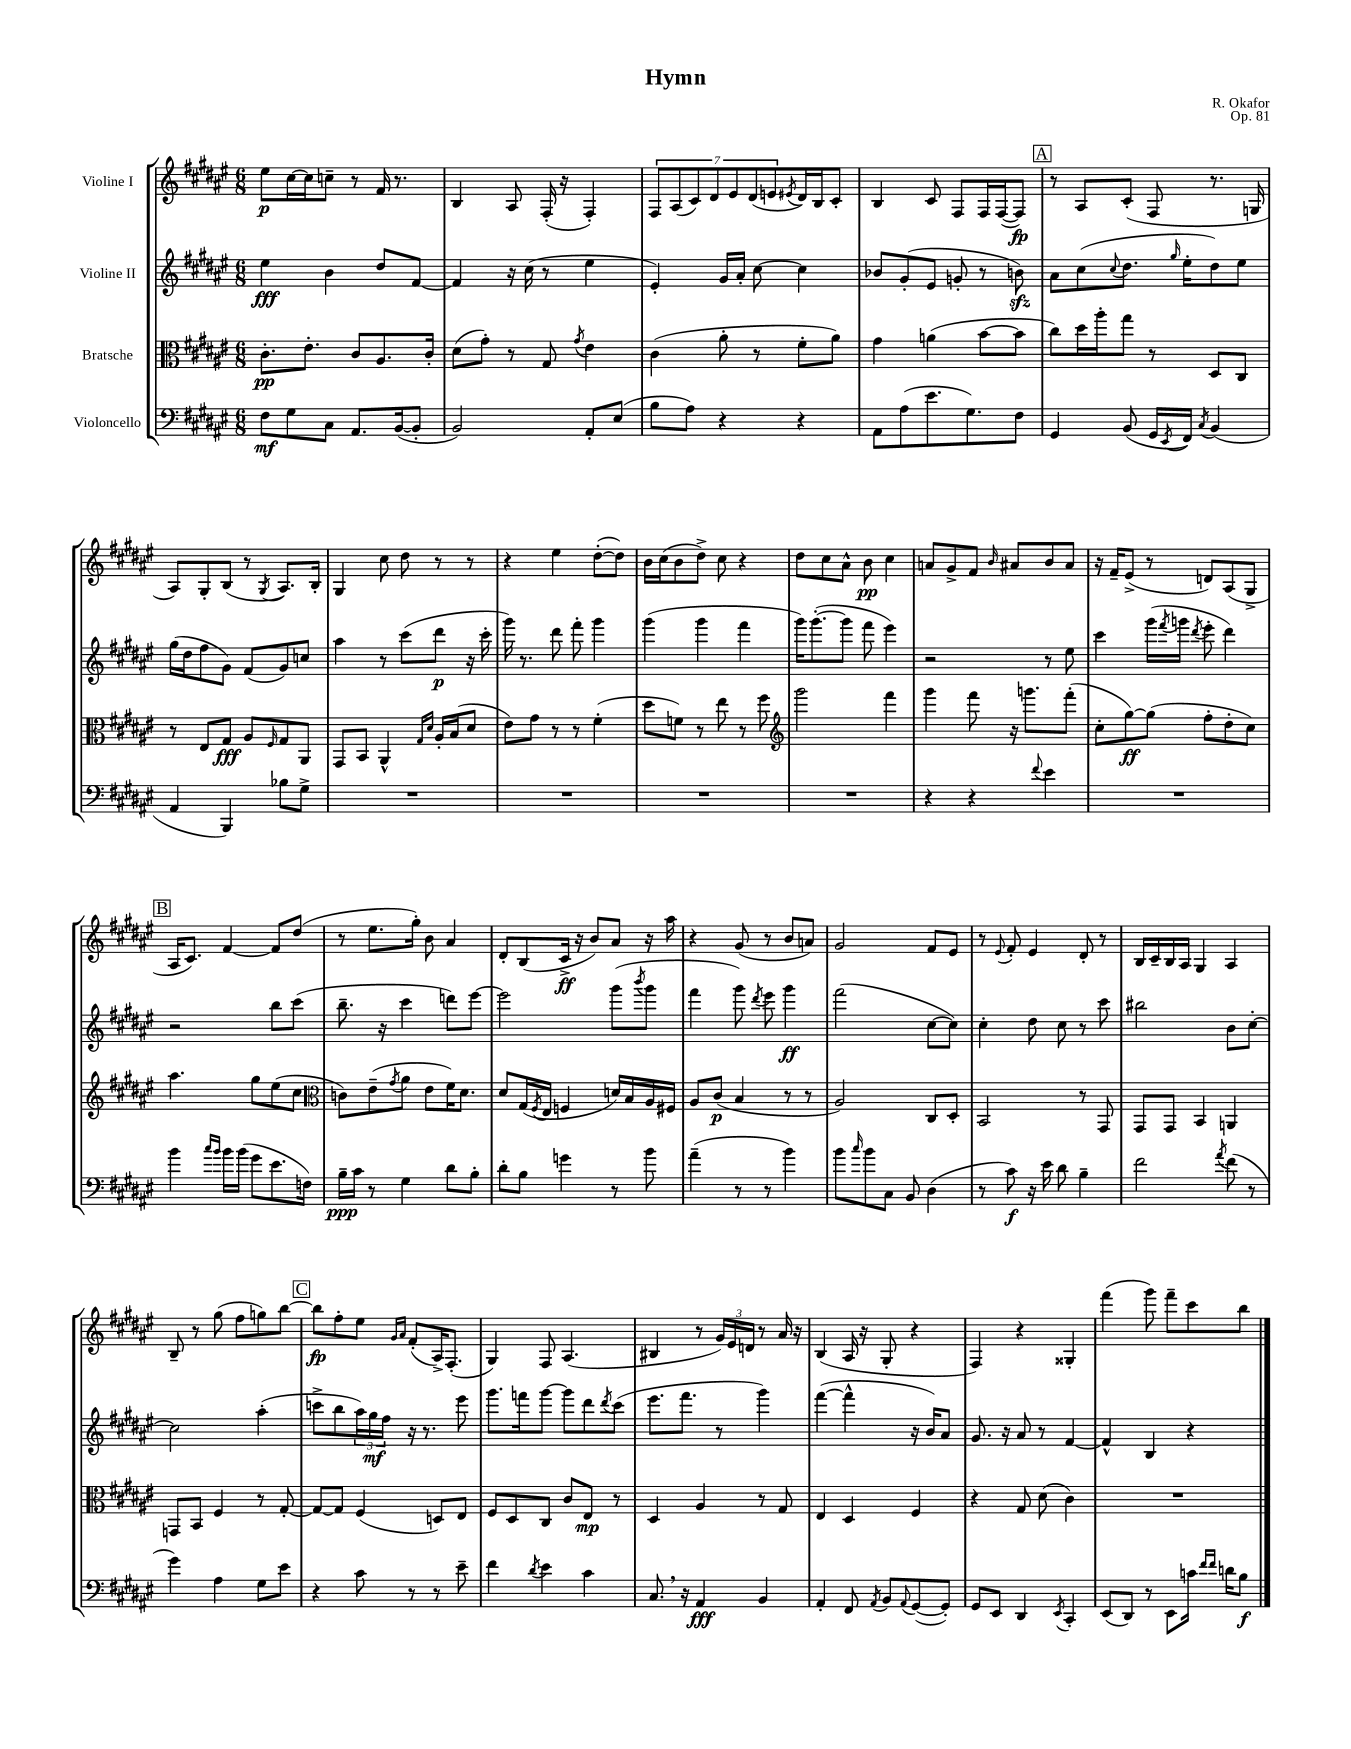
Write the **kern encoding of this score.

**kern	**dynam	**kern	**dynam	**kern	**dynam	**kern	**dynam
*part4	*part4	*part3	*part3	*part2	*part2	*part1	*part1
*staff4	*staff4	*staff3	*staff3	*staff2	*staff2	*staff1	*staff1
*I"Violoncello	*	*I"Bratsche	*	*I"Violine II	*	*I"Violine I	*
*clefF4	*	*clefC3	*	*clefG2	*	*clefG2	*
*k[f#c#g#d#a#e#]	*	*k[f#c#g#d#a#e#]	*	*k[f#c#g#d#a#e#]	*	*k[f#c#g#d#a#e#]	*
*M6/8	*	*M6/8	*	*M6/8	*	*M6/8	*
=1	=1	=1	=1	=1	=1	=1	=1
8F#\L	mf	8.c#'\L	pp	4ee#\	fff	8ee#\L	p
8G#\	.	.	.	.	.	[16cc#\L	.
.	.	8.e#'\J	.	.	.	16cc#\J]	.
8C#\J	.	.	.	4b\	.	8ccn~\J	.
8.AA#/L	.	8c#/L	.	.	.	8r	.
.	.	8.A#/	.	8dd#/L	.	16f#/	.
([16BB/k	.	.	.	.	.	8.r	.
8BB'/J]	.	.	.	[8f#/J	.	.	.
.	.	16c#'/Jk	.	.	.	.	.
=2	=2	=2	=2	=2	=2	=2	=2
2BB/)	.	(8d#\L	.	4f#/]	.	4B/	.
.	.	8g#'\J)	.	.	.	.	.
.	.	8r	.	16r	.	8A#/	.
.	.	.	.	(16cc#\	.	.	.
.	.	8G#/	.	8r	.	(16F#'/	.
.	.	.	.	.	.	16r	.
.	.	8qg#/	.	.	.	.	.
8AA#'/L	.	4e#\	.	4ee#\	.	4F#'/)	.
(8E#/J	.	.	.	.	.	.	.
=3	=3	=3	=3	=3	=3	=3	=3
8B\L	.	(4c#\	.	4e#'/)	.	14F#/L	.
.	.	.	.	.	.	(14A#/	.
8A#\J)	.	.	.	.	.	.	.
.	.	.	.	.	.	14c#/)	.
.	.	.	.	.	.	14d#/	.
4r	.	8a#'\	.	16g#/LL	.	.	.
.	.	.	.	.	.	14e#/	.
.	.	.	.	16a#'/JJ	.	.	.
.	.	.	.	.	.	(14d#/	.
.	.	8r	.	[8cc#\	.	.	.
.	.	.	.	.	.	14en/	.
.	.	.	.	.	.	8qe#X/	.
4r	.	8f#'\L	.	4cc#\]	.	16d#/L)	.
.	.	.	.	.	.	16B/J	.
.	.	8a#\J)	.	.	.	8c#'/J	.
=4	=4	=4	=4	=4	=4	=4	=4
8AA#\L	.	4g#\	.	8b-X/L	.	4B/	.
(8A#\	.	.	.	(8g#'/	.	.	.
8.e#\	.	(4an\	.	8e#/J	.	8c#/	.
.	.	.	.	8gn'/	.	8F#/L	.
8.G#\)	.	.	.	.	.	.	.
.	.	[8b\L	.	8r	.	16F#/L	.
.	.	.	.	.	.	([16F#/J	.
8F#\J	.	8b\J]	.	8bnzz\)	.	8F#/J])	fp
!!LO:REH:place=s1:t=A
=5	=5	=5	=5	=5	=5	=5	=5
4GG#/	.	8cc#\L)	.	8a#\L	.	8r	.
.	.	16dd#\L	.	(8cc#\	.	8A#/L	.
.	.	16aa#'\J	.	.	.	.	.
.	.	.	.	8qqcc#/	.	.	.
(8BB/	.	8gg#\J	.	8.dd#\J	.	(8c#'/J	.
16GG#/LL	.	8r	.	.	.	8F#/	.
8qEE#/	.	.	.	16qqgg#/	.	.	.
16FF#/JJ)	.	.	.	16ee#'\KL	.	.	.
8qC#/	.	.	.	.	.	.	.
(4BB/	.	8D#/L	.	8dd#\)	.	8.r	.
.	.	8C#/J	.	8ee#\J	.	.	.
.	.	.	.	.	.	16Gn/	.
!!LO:LB:g=z
=6	=6	=6	=6	=6	=6	=6	=6
4AA#/	.	8r	.	(16gg#\LL	.	8A#/L)	.
.	.	.	.	16dd#\J	.	.	.
.	.	8E#/L	.	8ff#\	.	8G#'/	.
4BBB/)	.	8G#/J	fff	8g#\J)	.	(8B/J	.
.	.	8A#/L	.	(8f#/L	.	8r	.
.	.	16qqF#/	.	.	.	8qG#/	.
8B-X\L	.	8G#/	.	8g#/)	.	8.A#/L)	.
8G#^\J	.	8AA#/J	.	8ccn/J	.	.	.
.	.	.	.	.	.	16B'/Jk	.
=7	=7	=7	=7	=7	=7	=7	=7
2.r	.	8GG#/L	.	4aa#\	.	4G#/	.
.	.	8BB/J	.	.	.	.	.
.	.	4AA#^^/	.	8r	.	8cc#\	.
.	.	.	.	(8ccc#\L	.	8dd#\	.
.	.	16qqG#/LL	.	.	.	.	.
.	.	16qqd#/JJ	.	.	.	.	.
.	.	16A#'/LL	.	8ddd#\J	p	8r	.
.	.	(16B/J	.	.	.	.	.
.	.	8d#/J	.	16r	.	8r	.
.	.	.	.	16ccc#'\	.	.	.
=8	=8	=8	=8	=8	=8	=8	=8
2.r	.	8e#\L)	.	16ggg#\)	.	4r	.
.	.	.	.	8.r	.	.	.
.	.	8g#\J	.	.	.	.	.
.	.	8r	.	8ddd#\	.	4ee#\	.
.	.	8r	.	8fff#'\	.	.	.
.	.	(4f#'\	.	4ggg#\	.	([8dd#'\L	.
.	.	.	.	.	.	8dd#\J])	.
=9	=9	=9	=9	=9	=9	=9	=9
2.r	.	8dd#\L	.	(4ggg#\	.	16b\LL	.
.	.	.	.	.	.	(16cc#\J	.
.	.	8fn\J)	.	.	.	8b\	.
.	.	8r	.	4ggg#\	.	8dd#^\J)	.
.	.	8ee#\	.	.	.	8cc#\	.
.	.	8r	.	4fff#\	.	4r	.
.	.	8ff#\	.	.	.	.	.
=10	=10	=10	=10	=10	=10	=10	=10
*	*	*clefG2	*	*	*	*	*
2.r	.	2ggg#\	.	16ggg#\KL)	.	8dd#\L	.
.	.	.	.	([8.ggg#'\	.	.	.
.	.	.	.	.	.	8cc#\	.
.	.	.	.	8ggg#\J]	.	8a#^^\J	.
.	.	.	.	8fff#\	.	8b\	pp
.	.	4fff#\	.	4eee#\)	.	4cc#\	.
=11	=11	=11	=11	=11	=11	=11	=11
4r	.	4ggg#\	.	2r	.	8an/L	.
.	.	.	.	.	.	8g#^/	.
4r	.	8fff#\	.	.	.	8f#/J	.
.	.	.	.	.	.	16qqb/	.
.	.	16r	.	.	.	8a#X/L	.
.	.	8.gggn\L	.	.	.	.	.
8qqf#/	.	.	.	.	.	.	.
4e#\	.	.	.	8r	.	8b/	.
.	.	(8fff#'\J	.	8ee#\	.	8a#/J	.
=12	=12	=12	=12	=12	=12	=12	=12
2.r	.	8cc#'\L	.	4ccc#\	.	16r	.
.	.	.	.	.	.	16f#~/KL	.
.	.	[8gg#\)	ff	.	.	(8e#^/J	.
.	.	(8gg#\J]	.	(16ggg#\LL	.	8r	.
.	.	.	.	8qfff#/	.	.	.
.	.	.	.	16gggn\JJ	.	.	.
.	.	.	.	8qddd#/	.	.	.
.	.	8ff#'\L	.	8eee#'\	.	8dn/L)	.
.	.	8dd#'\	.	4ddd#\)	.	(8A#/	.
.	.	8cc#\J)	.	.	.	8G#^/J	.
!!LO:LB:g=z
!!LO:REH:place=s1:t=B
=13	=13	=13	=13	=13	=13	=13	=13
4b\	.	4.aa#\	.	2r	.	16A#/KL	.
.	.	.	.	.	.	8.c#/J)	.
16qqcc#/LL	.	.	.	.	.	.	.
16qqb/JJ	.	.	.	.	.	.	.
16b\LL	.	.	.	.	.	[4f#/	.
(16b\JJ	.	.	.	.	.	.	.
8g#\L	.	8gg#\L	.	.	.	.	.
8.e#\	.	(8ee#\	.	8bb\L	.	8f#/L]	.
.	.	8cc#\J	.	(8ccc#\J	.	(8dd#/J	.
16Fn\Jk)	.	.	.	.	.	.	.
=14	=14	=14	=14	=14	=14	=14	=14
*	*	*clefC3	*	*	*	*	*
16B~\LL	ppp	8cn\L)	.	8.bb~\	.	8r	.
16c#\JJ	.	.	.	.	.	.	.
8r	.	(8e#~\	.	.	.	8.ee#\L	.
.	.	.	.	16r	.	.	.
.	.	8qg#/	.	.	.	.	.
4G#\	.	8a#\J	.	4ccc#\	.	.	.
.	.	.	.	.	.	16gg#'\Jk)	.
.	.	8e#\L	.	.	.	8b\	.
8d#\L	.	16f#\K)	.	8dddn\L)	.	4a#/	.
.	.	8.d#\J	.	.	.	.	.
8B'\J	.	.	.	[8eee#\J	.	.	.
=15	=15	=15	=15	=15	=15	=15	=15
8d#'\L	.	8d#/L	.	2eee#\]	.	8d#'/L	.
8B\J	.	(16G#/L	.	.	.	(8B/	.
.	.	8qF#/	.	.	.	.	.
.	.	16E#/JJ	.	.	.	.	.
4gn\	.	4Fn/	.	.	.	16c#^/Jk	ff
.	.	.	.	.	.	16r	.
.	.	.	.	.	.	8b/L)	.
8r	.	16dn/LL)	.	(8ggg#\L	.	8a#/J	.
.	.	16B/	.	.	.	.	.
.	.	.	.	8qbbb/	.	.	.
8b\	.	16A#/	.	8ggg#\J	.	16r	.
.	.	16F#X/JJ	.	.	.	16aa#\	.
=16	=16	=16	=16	=16	=16	=16	=16
(4a#~\	.	8A#/L	.	4fff#\	.	4r	.
.	.	(8c#/J	p	.	.	.	.
8r	.	4B/	.	8ggg#\)	.	(8g#/	.
.	.	.	.	8qddd#/	.	.	.
8r	.	.	.	8eee#\	.	8r	.
4b\)	.	8r	.	4ggg#\	ff	8b/L	.
.	.	8r	.	.	.	8an/J)	.
=17	=17	=17	=17	=17	=17	=17	=17
8b\L	.	2A#/)	.	(2fff#\	.	2g#/	.
16qqcc#/	.	.	.	.	.	.	.
8b\	.	.	.	.	.	.	.
8C#\J	.	.	.	.	.	.	.
8BB/	.	.	.	.	.	.	.
(4D#\	.	8C#/L	.	[8cc#\L	.	8f#/L	.
.	.	8D#'/J	.	8cc#\J])	.	8e#/J	.
=18	=18	=18	=18	=18	=18	=18	=18
8r	.	2BB/	.	4cc#'\	.	8r	.
.	.	.	.	.	.	8qqe#/	.
8c#\)	f	.	.	.	.	8f#'/	.
16r	.	.	.	8dd#\	.	4e#/	.
16e#\	.	.	.	.	.	.	.
8d#\	.	.	.	8cc#\	.	.	.
4B~\	.	8r	.	8r	.	8d#'/	.
.	.	8GG#/	.	8ccc#\	.	8r	.
=19	=19	=19	=19	=19	=19	=19	=19
2f#\	.	8GG#/L	.	2bb#X\	.	16B/LL	.
.	.	.	.	.	.	16c#~/	.
.	.	8GG#/J	.	.	.	16B/	.
.	.	.	.	.	.	16A#/JJ	.
.	.	4BB/	.	.	.	4G#/	.
8qa#/	.	.	.	.	.	.	.
(8f#\	.	4AAn/	.	8b\L	.	4A#/	.
8r	.	.	.	[8cc#'\J	.	.	.
!!LO:LB:g=z
=20	=20	=20	=20	=20	=20	=20	=20
4g#\)	.	8GGn/L	.	2cc#\]	.	8B~/	.
.	.	8BB/J	.	.	.	8r	.
4A#\	.	4F#/	.	.	.	(8gg#\	.
.	.	.	.	.	.	8ff#\L	.
8G#\L	.	8r	.	(4aa#'\	.	8ggn\)	.
8e#\J	.	[8G#'/	.	.	.	[8bb\J	.
!!LO:REH:place=s1:t=C
=21	=21	=21	=21	=21	=21	=21	=21
4r	.	8G#/L_	.	8cccn^\L	.	8bb\L]	fp
.	.	8G#/J]	.	8bb\	.	8ff#'\	.
8c#\	.	(4F#/	.	24aa#\L)	.	8ee#\J	.
.	.	.	.	24gg#\	mf	.	.
.	.	.	.	24ff#\JJ	.	.	.
.	.	.	.	.	.	16qqg#/LL	.
.	.	.	.	.	.	16qqa#/JJ	.
8r	.	.	.	16r	.	(8f#'/L	.
.	.	.	.	8.r	.	.	.
8r	.	8Dn/L)	.	.	.	16A#^/K)	.
.	.	.	.	.	.	(8.F#'/J	.
8e#~\	.	8E#/J	.	8eee#\	.	.	.
=22	=22	=22	=22	=22	=22	=22	=22
4f#\	.	8F#/L	.	8.ggg#\L	.	4G#/)	.
.	.	8D#/	.	.	.	.	.
.	.	.	.	16fffn\k	.	.	.
8qd#/	.	.	.	.	.	.	.
4e#\	.	8C#/J	.	[8ggg#\J	.	8F#/	.
.	.	8c#/L	.	8ggg#\L]	.	(4.A#/	.
4c#\	.	8E#/J	mp	8ddd#\	.	.	.
.	.	.	.	8qddd#/	.	.	.
.	.	8r	.	(8ccc#\J	.	.	.
=23	=23	=23	=23	=23	=23	=23	=23
8.C#,/	.	4D#/	.	8.eee#\L	.	4B#X/	.
16r	.	.	.	8.fff#\J	.	.	.
4AA#/	fff	4A#/	.	.	.	8r	.
.	.	.	.	8r	.	24g#/LL)	.
.	.	.	.	.	.	24e#/	.
.	.	.	.	.	.	24dn/JJ	.
4BB/	.	8r	.	4ggg#\)	.	8r	.
.	.	8G#/	.	.	.	16a#/	.
.	.	.	.	.	.	16r	.
=24	=24	=24	=24	=24	=24	=24	=24
4AA#'/	.	4E#/	.	([4fff#\	.	(4B/	.
8FF#/	.	4D#/	.	4fff#^^\]	.	16A#/	.
.	.	.	.	.	.	16r	.
8qAA#/	.	.	.	.	.	.	.
8BB/L	.	.	.	.	.	8G#'/	.
8qqAA#/	.	.	.	.	.	.	.
([8GG#/	.	4F#/	.	16r	.	4r	.
.	.	.	.	16b/KL)	.	.	.
8GG#'/J])	.	.	.	8a#/J	.	.	.
=25	=25	=25	=25	=25	=25	=25	=25
8GG#/L	.	4r	.	8.g#/	.	4F#/)	.
8EE#/J	.	.	.	.	.	.	.
.	.	.	.	16r	.	.	.
4DD#/	.	8G#/	.	8a#/	.	4r	.
.	.	(8d#\	.	8r	.	.	.
8qEE#/	.	.	.	.	.	.	.
4CC#'/	.	4c#\)	.	[4f#/	.	4G##X'/	.
=26	=26	=26	=26	=26	=26	=26	=26
(8EE#/L	.	2.r	.	4f#^^/]	.	(4fff#\	.
8DD#/J)	.	.	.	.	.	.	.
8r	.	.	.	4B/	.	8ggg#\)	.
8EE#\L	.	.	.	.	.	8fff#~\L	.
16cn\Jk	.	.	.	4r	.	8ccc#\	.
16qqf#/LL	.	.	.	.	.	.	.
16qqf#/JJ	.	.	.	.	.	.	.
16dn\KL	.	.	.	.	.	.	.
8B\J	f	.	.	.	.	8bb\J	.
==	==	==	==	==	==	==	==
*-	*-	*-	*-	*-	*-	*-	*-
